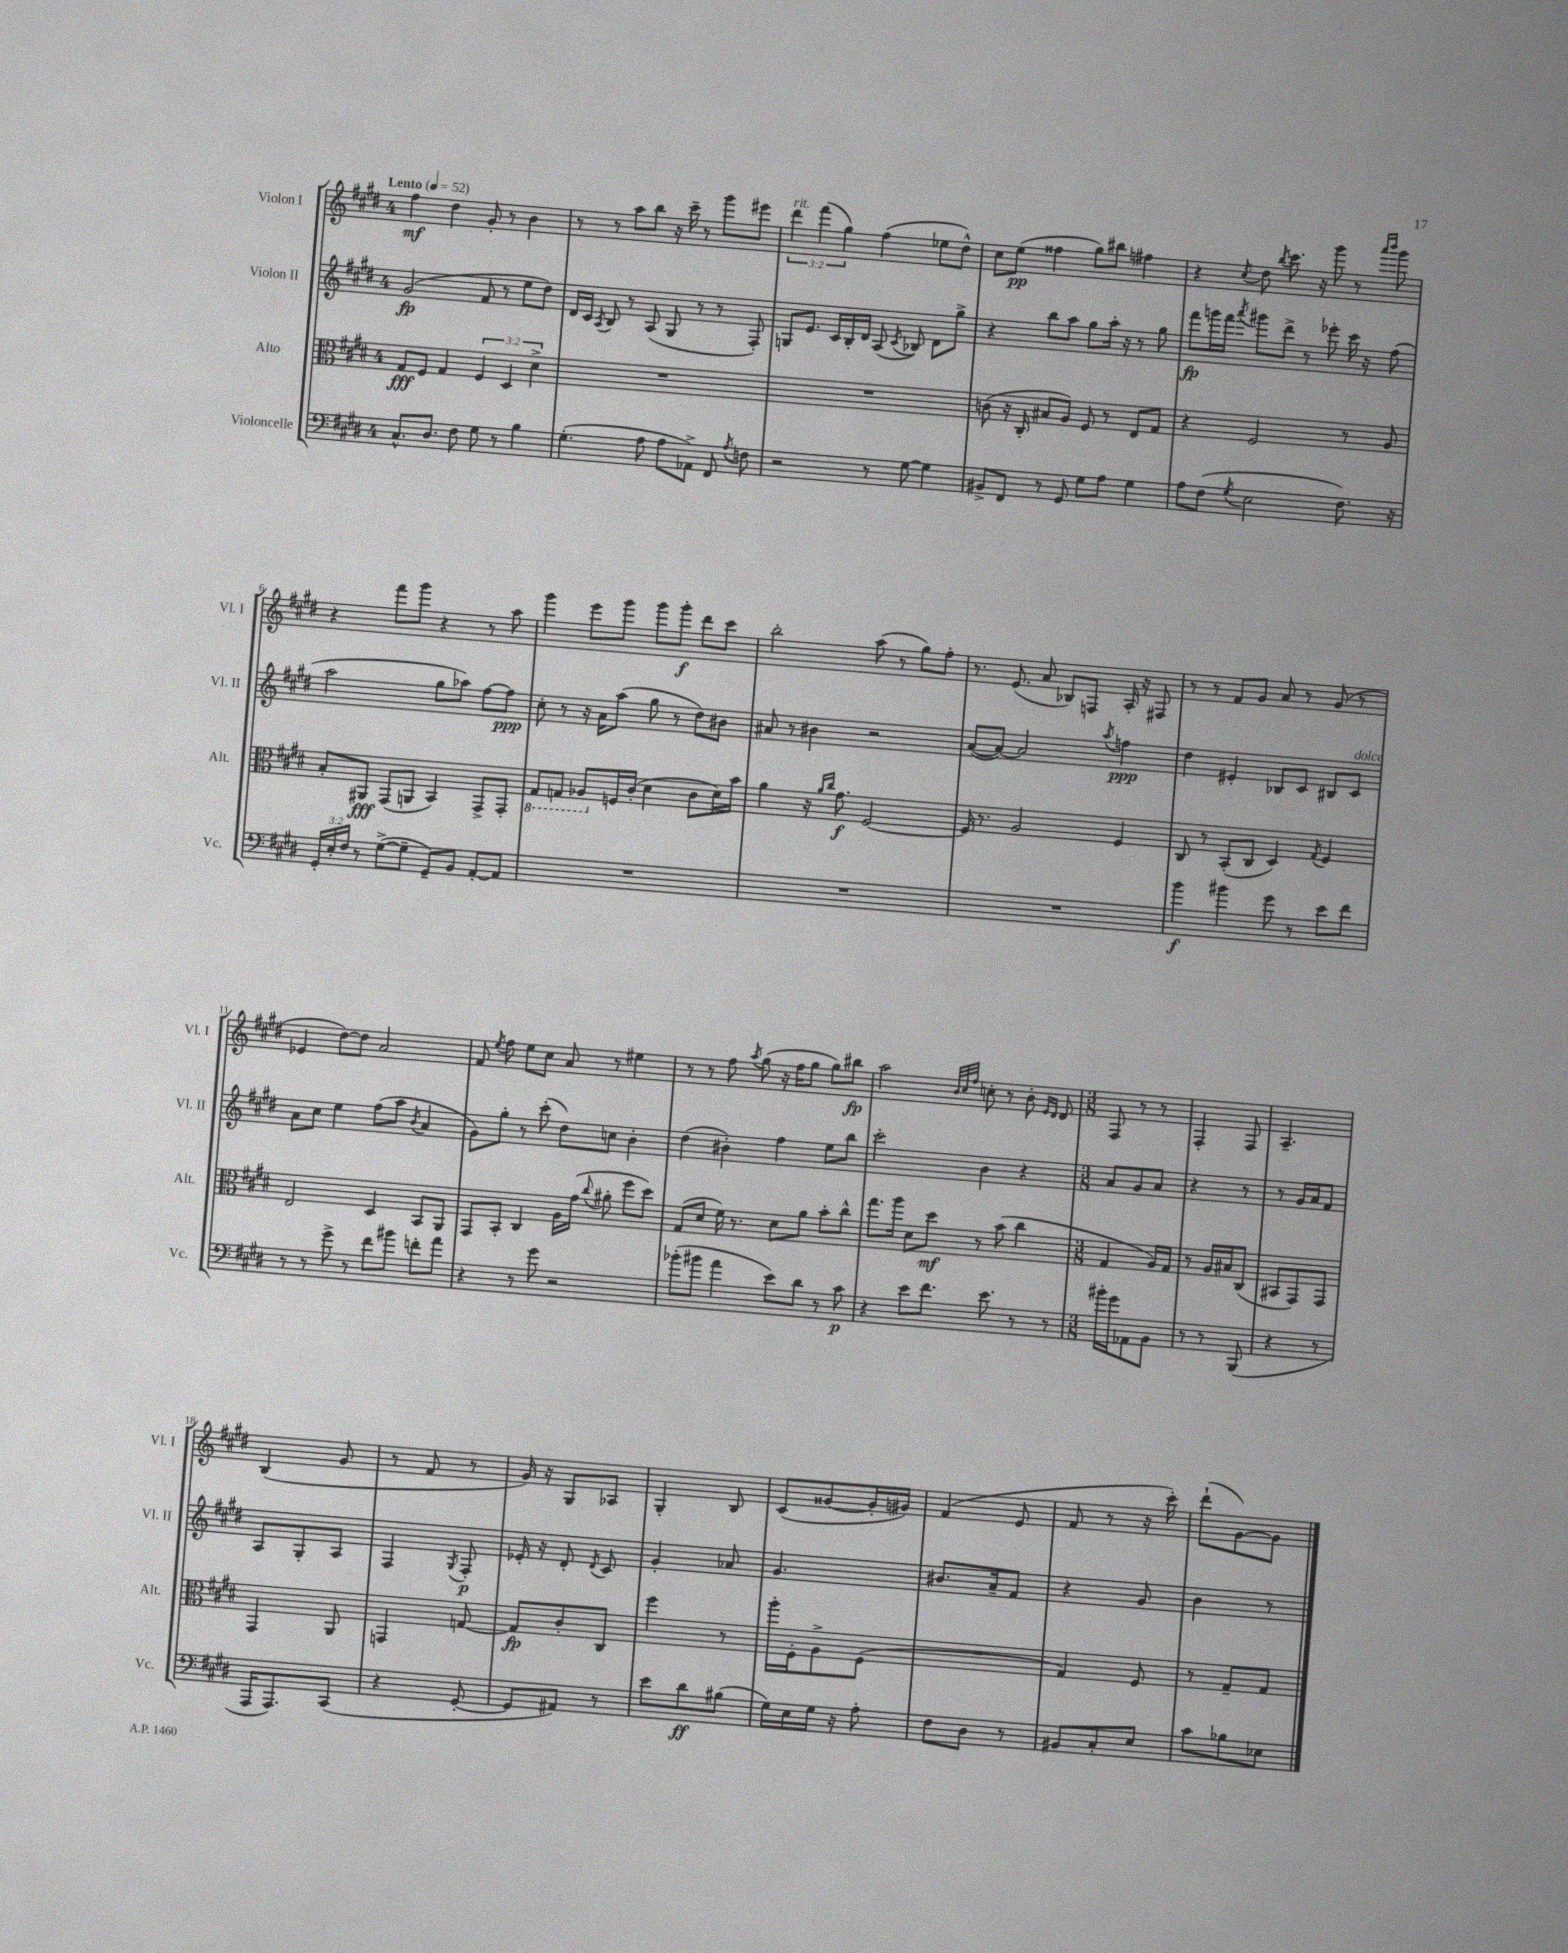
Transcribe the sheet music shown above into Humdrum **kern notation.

**kern	**dynam	**kern	**dynam	**kern	**dynam	**kern	**dynam
*part4	*part4	*part3	*part3	*part2	*part2	*part1	*part1
*staff4	*staff4	*staff3	*staff3	*staff2	*staff2	*staff1	*staff1
*I"Violoncelle	*	*I"Alto	*	*I"Violon II	*	*I"Violon I	*
*I'Vc.	*	*I'Alt.	*	*I'Vl. II	*	*I'Vl. I	*
*clefF4	*	*clefC3	*	*clefG2	*	*clefG2	*
*k[f#c#g#d#]	*	*k[f#c#g#d#]	*	*k[f#c#g#d#]	*	*k[f#c#g#d#]	*
*M4/4	*	*M4/4	*	*M4/4	*	*M4/4	*
*MM52	*	*MM52	*	*MM52	*	*MM52	*
=1	=1	=1	=1	=1	=1	=1	=1
!	!	!	!	!	!	!LO:TX:a:B:t=Lento	!
8.C#^^/L	.	8G#/L	fff	(2g#/	fp	4ff#\	mf
.	.	8F#/J	.	.	.	.	.
8.D#/J	.	.	.	.	.	.	.
.	.	4G#/	.	.	.	4dd#\	.
8F#\	.	.	.	.	.	.	.
8G#\	.	6F#/	.	8f#/	.	8g#'/	.
8r	.	.	.	8r	.	8r	.
.	.	6D#/	.	.	.	.	.
4B\	.	.	.	8ee\L	.	4b\	.
.	.	6d#^\	.	.	.	.	.
.	.	.	.	8dd#\J)	.	.	.
=2	=2	=2	=2	=2	=2	=2	=2
(4.G#'\	.	1r	.	16d#/LL	.	8r	.
.	.	.	.	16c#/JJ	.	.	.
.	.	.	.	8qA/	.	.	.
.	.	.	.	8B/	.	8r	.
.	.	.	.	8r	.	8aa\L	.
8A\	.	.	.	(8A/	.	8bb\J	.
8A\L	.	.	.	8G#/	.	16r	.
.	.	.	.	.	.	16ccc#~\	.
8AA-X^\J)	.	.	.	8r	.	8r	.
8FF#/	.	.	.	8r	.	8ggg#\L	.
8qA/	.	.	.	.	.	.	.
8Fn\	.	.	.	8F#'/)	.	8eee#X\J	.
=3	=3	=3	=3	=3	=3	=3	=3
!	!	!	!	!	!	!LO:TX:a:i:t=rit.	!
2r	.	1r	.	8Gn/L	.	6ddd#\	.
.	.	.	.	8.e/J	.	.	.
.	.	.	.	.	.	(6fff#\	.
.	.	.	.	16c#/LL	.	.	.
.	.	.	.	.	.	6gg#\)	.
.	.	.	.	16B'/	.	.	.
.	.	.	.	16d#/JJ	.	.	.
8r	.	.	.	(8A/	.	(4ff#\	.
.	.	.	.	8qc#/	.	.	.
[8G#\	.	.	.	8B-X/)	.	.	.
4G#\]	.	.	.	8d#\L	.	8ee-X\L	.
.	.	.	.	8gg#^\J	.	8dd#^^\J)	.
=4	=4	=4	=4	=4	=4	=4	=4
8BB#X^/L	.	(8cn\	.	4r	.	8cc#\L	.
8FF#/J	.	16r	.	.	.	(8ee\J	pp
.	.	16C#'/	.	.	.	.	.
8r	.	8B#X/L	.	8bb\L	.	4ff##X\	.
8GG#/	.	8A/J)	.	8aa\J	.	.	.
8G#\L	.	8F#/	.	8gg#\L	.	8gg#\L)	.
8A\J	.	8r	.	16aa'\Jk	.	8bb#X\J	.
.	.	.	.	16r	.	.	.
4G#\	.	8E/L	.	8r	.	4ff#X\	.
.	.	8G#/J	.	8gg#\	.	.	.
=5	=5	=5	=5	=5	=5	=5	=5
8A\L	.	4r	.	8fff#\L	fp	4r	.
(8F#\J	.	.	.	16gggn\L	.	.	.
.	.	.	.	16fff#\JJ	.	.	.
8qG#/	.	.	.	8qaaa/	.	8qcc#/	.
2E\	.	2F#/	.	8ggg#X\L	.	8dd#\	.
.	.	.	.	.	.	8qbb/	.
.	.	.	.	8ddd#^\J	.	8.ccc#\	.
.	.	.	.	8r	.	.	.
.	.	.	.	.	.	16r	.
.	.	.	.	8eee-X'\	.	8ggg#\	.
8.F#\)	.	8r	.	16ccc#\	.	8r	.
.	.	.	.	16r	.	.	.
.	.	.	.	.	.	16qqaaa/LL	.
.	.	.	.	.	.	16qqbbb/JJ	.
.	.	8A/	.	(8ff#\	.	8ggg#\	.
16r	.	.	.	.	.	.	.
!!LO:LB:g=z
=6	=6	=6	=6	=6	=6	=6	=6
24GG#'/LL	.	8B'/L	.	2aa\	.	4r	.
24E'/	.	.	.	.	.	.	.
24F#/JJ	.	.	.	.	.	.	.
8r	.	8AA#X/J	fff	.	.	.	.
([8G#^\L	.	(8GG#/L	.	.	.	8fff#\L	.
8G#~\J]	.	8AAn/J	.	.	.	8ggg#\J	.
8GG#~/L)	.	4BB/)	.	8gg#\L	.	4r	.
8BB/J	.	.	.	8aa-X\J)	.	.	.
[8AA'/L	.	8GG#^/L	.	[8ff#\L	.	8r	.
8AA/J]	.	8GG#'/J	.	8ff#\J]	ppp	8aa\	.
=7	=7	=7	=7	=7	=7	=7	=7
*	*	*8ba	*	*	*	*	*
1r	.	8GG#/L	.	8cc#'\	.	4ggg#\	.
.	.	8GGn/J	.	8r	.	.	.
.	.	8AA-X/L	.	16r	.	8eee\L	.
.	.	.	.	16a\KL	.	.	.
*	*	*X8ba	*	*	*	*	*
.	.	16Fn/L	.	(8aa\J	.	8ggg#\J	.
.	.	(16c#'/JJ	.	.	.	.	.
.	.	4d#\	.	8gg#\	.	8ggg#\L	.
.	.	.	.	8r	.	8ggg#'\J	f
.	.	8c#\L	.	8dd#\L)	.	8ddd#\L	.
.	.	16d#\L)	.	8b#X\J	.	8ccc#\J	.
.	.	16b\JJ	.	.	.	.	.
=8	=8	=8	=8	=8	=8	=8	=8
1r	.	4a\	.	8a#X/	.	2bb'\	.
.	.	.	.	8r	.	.	.
.	.	16r	.	4b#X\	.	.	.
.	.	16qqa/LL	.	.	.	.	.
.	.	16qqcc#/JJ	.	.	.	.	.
.	.	8.g#\	f	.	.	.	.
.	.	[2F#/	.	2r	.	(8aa\	.
.	.	.	.	.	.	8r	.
.	.	.	.	.	.	8gg#\L)	.
.	.	.	.	.	.	8ff#'\J	.
=9	=9	=9	=9	=9	=9	=9	=9
1r	.	16F#/]	.	([8a/L	.	8.r	.
.	.	8.r	.	.	.	.	.
.	.	.	.	8a/J_)	.	.	.
.	.	.	.	.	.	(8.e/	.
.	.	2A/	.	2a/]	.	.	.
.	.	.	.	.	.	8a/	.
.	.	.	.	.	.	8B-X/L)	.
.	.	.	.	.	.	8Fn/J	.
.	.	.	.	8qaa/	.	.	.
.	.	4F#/	.	4ffn\	ppp	16A'/	.
.	.	.	.	.	.	16r	.
.	.	.	.	.	.	8F#X/	.
=10	=10	=10	=10	=10	=10	=10	=10
4b\	f	8C#/	.	4dd#\	.	8r	.
.	.	8r	.	.	.	8r	.
4b#X\	.	(8BB'/L	.	4e#X'/	.	8f#/L	.
.	.	8C#/J	.	.	.	8g#/J	.
8g#\	.	4D#/)	.	8B-X/L	.	8a/	.
8r	.	.	.	8c#/J	.	8r	.
.	.	8qG#/	.	.	.	.	.
8e\L	.	4F#/	.	8B#X/L	.	(8g#/	.
!	!	!	!	!LO:TX:a:i:t=dolce	!	!	!
8f#\J	.	.	.	8c#/J	.	8r	.
!!LO:LB:g=z
=11	=11	=11	=11	=11	=11	=11	=11
8r	.	2E/	.	8a\L	.	4e-X/	.
8r	.	.	.	8cc#\J	.	.	.
8g#^\	.	.	.	4ee\	.	[8dd#\L)	.
8r	.	.	.	.	.	8dd#\J]	.
8f#\L	.	4D#/	.	(8ff#\L	.	2a/	.
8b#X\J	.	.	.	8aa\J	.	.	.
.	.	.	.	8qb/	.	.	.
8fn'\L	.	8BB/L	.	4a/	.	.	.
8a\J	.	8AA/J	.	.	.	.	.
=12	=12	=12	=12	=12	=12	=12	=12
4r	.	8GG#/L	.	8g#\L)	.	8f#/	.
.	.	.	.	.	.	8qee/	.
.	.	8BB'/J	.	8gg#'\J	.	8ff#\	.
8r	.	4C#/	.	8r	.	8ee\L	.
8g#\	.	.	.	(8ccc#'\	.	8cc#\J	.
2r	.	16A\LL	.	8dd#\L)	.	8a/	.
.	.	(16g#\JJ	.	.	.	.	.
.	.	8qqcc#/	.	.	.	.	.
.	.	8a#X'\	.	8ccn\J	.	8r	.
.	.	8ff#\L	.	4b'\	.	4ee#X\	.
.	.	8dd#\J)	.	.	.	.	.
=13	=13	=13	=13	=13	=13	=13	=13
(8b-X'\L	.	(8G#/L	.	(4dd#\	.	8r	.
8b#X\J	.	8d#/J	.	.	.	8r	.
4a\	.	16f#\)	.	4b#X'\)	.	8ff#\	.
.	.	8.r	.	.	.	.	.
.	.	.	.	.	.	8qaa/	.
.	.	.	.	.	.	(8gg#\	.
8e\L)	.	8d#\L	.	4ff#\	.	16r	.
.	.	.	.	.	.	16ff#\KL	.
8d#\J	.	8a\J	.	.	.	8gg#\J	.
8r	.	8b'\L	.	8ee\L	.	8gg#\L)	.
8c#\	p	8cc#^^\J	.	8bb\J	.	8bb#X\J	fp
=14	=14	=14	=14	=14	=14	=14	=14
4r	.	8.gg#\L	.	2ccc#'\	.	2aa\	.
.	.	16aa\Jk	.	.	.	.	.
8e\L	.	8d#\L	.	.	.	.	.
8.f#\J	.	8dd#\J	mf	.	.	.	.
.	.	.	.	.	.	32qqb/LLL	.
.	.	.	.	.	.	32qqcc#/	.
.	.	.	.	.	.	32qqff#/JJJ	.
.	.	8r	.	4b\	.	8ccn'\	.
8.e\	.	.	.	.	.	.	.
.	.	(8b\	.	.	.	8r	.
8r	.	4cc#\	.	4r	.	8b'\	.
.	.	.	.	.	.	16qqe/LL	.
.	.	.	.	.	.	16qqd#/JJ	.
8r	.	.	.	.	.	8d#/	.
=15	=15	=15	=15	=15	=15	=15	=15
*M3/8	*	*M3/8	*	*M3/8	*	*M3/8	*
16b#X'\LL	.	4G#/	.	8a/L	.	8F#/	.
16g#\J	.	.	.	.	.	.	.
8AA-X\	.	.	.	8g#/	.	8r	.
8BB\J	.	16A/LL)	.	8a/J	.	8r	.
.	.	16G#/JJ	.	.	.	.	.
=16	=16	=16	=16	=16	=16	=16	=16
8r	.	8r	.	4r	.	4F#'/	.
8r	.	16A/LL	.	.	.	.	.
.	.	16B#X/J	.	.	.	.	.
(8BBB/	.	(8C#/J	.	8r	.	8F#/	.
=17	=17	=17	=17	=17	=17	=17	=17
4r	.	8BB#X/L	.	8r	.	4.A~/	.
.	.	8GG#/)	.	16g#/LL	.	.	.
.	.	.	.	16a/J	.	.	.
8r	.	8GG#/J	.	8f#/J	.	.	.
!!LO:LB:g=z
=18	=18	=18	=18	=18	=18	=18	=18
16AAA/KL	.	4GG#/	.	8A/L	.	(4B/	.
8.AAA/)	.	.	.	.	.	.	.
.	.	.	.	8G#'/	.	.	.
(8CC#/J	.	8AA/	.	8A/J	.	8g#/	.
=19	=19	=19	=19	=19	=19	=19	=19
4r	.	4GGn/	.	4F#/	.	8r	.
.	.	.	.	.	.	8f#/	.
.	.	.	.	8qG#/	.	.	.
[8GG#'/	.	[8Gn/	.	8F#'/	p	8r	.
=20	=20	=20	=20	=20	=20	=20	=20
8GG#/L]	.	8G/L]	fp	16e-X'/	.	16g#/)	.
.	.	.	.	16r	.	16r	.
8AA#X/J)	.	8c#'/	.	8d#'/	.	8G#/L	.
.	.	.	.	8qd#/	.	.	.
8r	.	8C#/J	.	8c#/	.	8A-X/J	.
=21	=21	=21	=21	=21	=21	=21	=21
8e\L	.	4ff#\	.	4g#'/	.	4G#'/	.
8d#\	ff	.	.	.	.	.	.
(8B#X\J	.	8r	.	8a-X/	.	8B/	.
=22	=22	=22	=22	=22	=22	=22	=22
16G#\LL)	.	16aa'\LL	.	4.g#/	.	(8c#/L	.
16E\	.	16F#'\J	.	.	.	.	.
16G#\JJ	.	8A^\	.	.	.	[8g##X/	.
16r	.	.	.	.	.	.	.
8A'\	.	(8F#\J	.	.	.	16g##'/L]	.
.	.	.	.	.	.	16g#X/JJ)	.
=23	=23	=23	=23	=23	=23	=23	=23
8F#\L	.	4.r	.	8.b#X/L	.	(4f#/	.
8D#\J	.	.	.	.	.	.	.
.	.	.	.	16a~/k	.	.	.
8r	.	.	.	8f#/J	.	8e/	.
=24	=24	=24	=24	=24	=24	=24	=24
8BB#X/L	.	4G#/)	.	4r	.	8f#/	.
8C#'/	.	.	.	.	.	8r	.
8E/J	.	8F#/	.	8g#/	.	16r	.
.	.	.	.	.	.	16ccc#'\)	.
=25	=25	=25	=25	=25	=25	=25	=25
8c#\L	.	8r	.	4b\	.	(8ddd#`\L	.
8B-X\	.	8G#~/L	.	.	.	[8g#\)	.
8E-X\J	.	8G#/J	.	8r	.	8g#\J]	.
==	==	==	==	==	==	==	==
*-	*-	*-	*-	*-	*-	*-	*-
